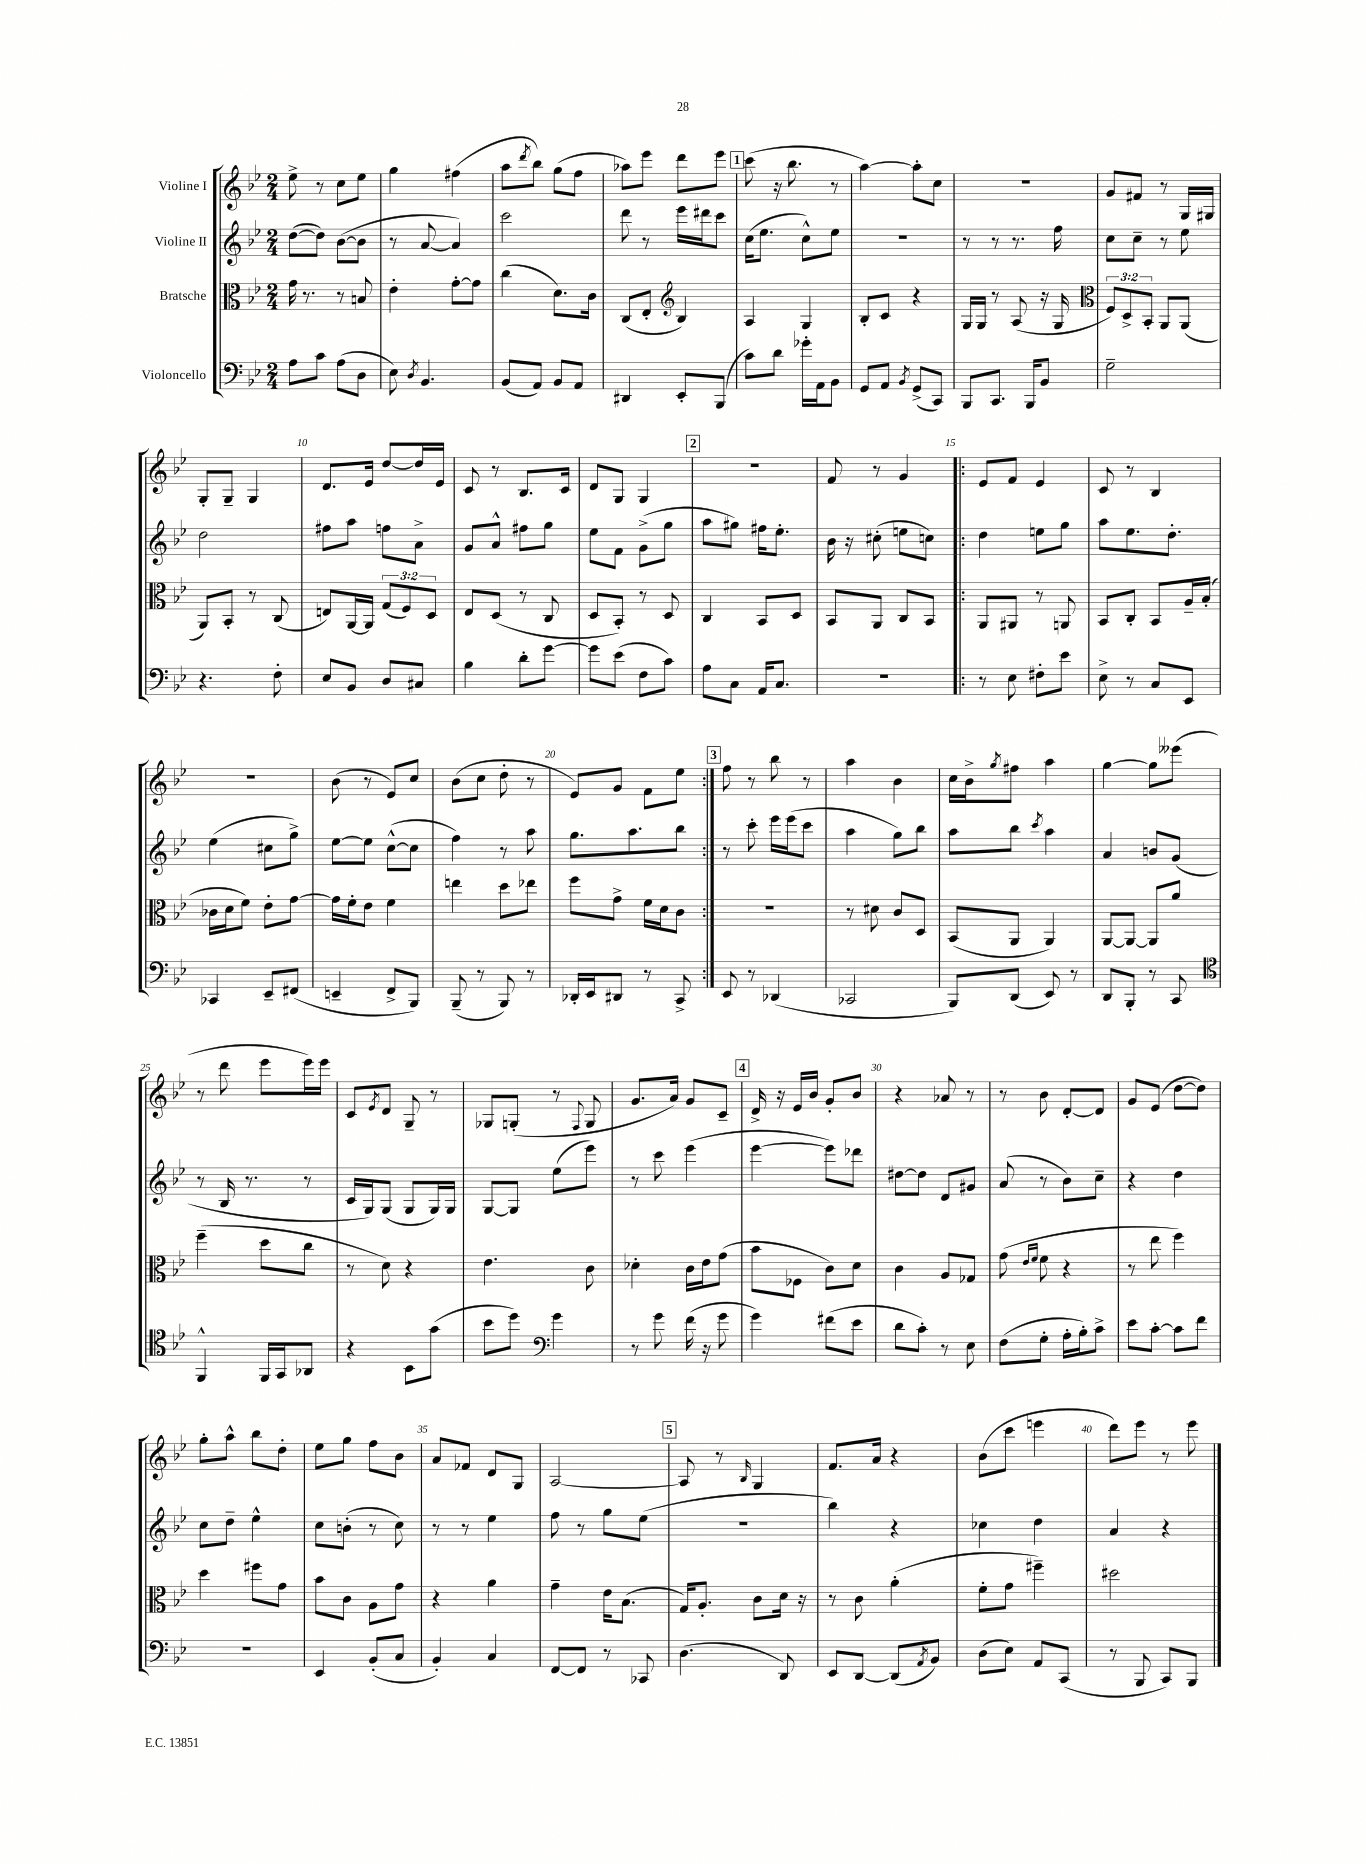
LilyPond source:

<<
\new StaffGroup <<
\new Staff = "s0" \with { instrumentName = "Violine I" } {
    \clef treble \key bes \major \numericTimeSignature \time 2/4
    ees''8-> r8 c''8 ees''8 |
    g''4 fis''4( |
    a''8 \acciaccatura { d'''8 } bes''8) g''8( f''8 |
    aes''8) ees'''8 d'''8 ees'''8 |
    \mark \markup { \box "1" } c'''8( r16 bes''8. r8 |
    a''4~) a''8-. c''8 |
    r2 |
    g'8 fis'8 r8 g16 gis16 |
    g8-. g8-- g4 |
    d'8. ees'16 d''8~ d''16 ees'16 |
    c'8 r8 bes8. c'16 |
    d'8 g8 g4 |
    \mark \markup { \box "2" } R2 |
    f'8 r8 g'4 |
    \repeat volta 2 { ees'8 f'8 ees'4 |
    c'8 r8 bes4 |
    R2 |
    bes'8( r8 ees'8) c''8 |
    bes'8( c''8 d''8-. r8 |
    ees'8) g'8 f'8 ees''8 | }
    \mark \markup { \box "3" } f''8 r8 bes''8 r8 |
    a''4 bes'4 |
    c''16 bes'16-> \acciaccatura { g''8 } fis''8 a''4 |
    g''4~ g''8 eeses'''8( |
    r8 d'''8 ees'''8 ees'''16) ees'''16 |
    c'8 \acciaccatura { ees'8 } d'8 g8-- r8 |
    ges8 g8-.( r8 \appoggiatura { f8 } g8 |
    g'8. a'16) g'8 c'8-- |
    \mark \markup { \box "4" } d'16-> r16 ees'16 bes'16 g'8-. bes'8 |
    r4 aes'8 r8 |
    r8 bes'8 d'8~-. d'8 |
    g'8 ees'8( d''8~ d''8) |
    g''8-. a''8-^ bes''8 d''8-. |
    ees''8 g''8 f''8 bes'8 |
    a'8 fes'8 d'8 g8 |
    a2~ |
    \mark \markup { \box "5" } a8 r8 \grace { bes16 } g4 |
    f'8. a'16 r4 |
    bes'8( c'''8 e'''4 |
    d'''8) ees'''8 r8 ees'''8 \bar "|." |
}
\new Staff = "s1" \with { instrumentName = "Violine II" } {
    \clef treble \key bes \major \numericTimeSignature \time 2/4
    d''8~( d''8) bes'8~( bes'8 |
    r8 a'8~ a'4) |
    c'''2 |
    d'''8 r8 ees'''16 dis'''16 c'''8 |
    \mark \markup { \box "1" } c''16( ees''8. c''8-^) ees''8 |
    R2 |
    r8 r8 r8. f''16 |
    c''8 c''8-- r8 ees''8 |
    d''2 |
    fis''8 a''8 f''8 a'8-> |
    g'8 a'8-^ fis''8 g''8 |
    ees''8 f'8 g'8->( g''8 |
    \mark \markup { \box "2" } a''8 gis''8) fis''16 ees''8.-. |
    bes'16 r16 cis''8-.( e''8 c''8) |
    \repeat volta 2 { d''4 e''8 g''8 |
    a''8 ees''8. d''8.-. |
    ees''4( cis''8 g''8->) |
    ees''8~ ees''8 c''8~-^( c''8 |
    f''4) r8 a''8 |
    g''8. a''8. bes''8 | }
    \mark \markup { \box "3" } r8 c'''8-. ees'''16 ees'''16( c'''8 |
    a''4 g''8) bes''8 |
    a''8 bes''8 \acciaccatura { c'''8 } a''4 |
    a'4 b'8 g'8( |
    r8 bes16 r8. r8 |
    c'16 g16) g8( g8 g16) g16 |
    g8~ g8 ees''8( ees'''8) |
    r8 c'''8 ees'''4( |
    \mark \markup { \box "4" } ees'''4~ ees'''8) des'''8 |
    dis''8~ dis''8 d'8 gis'8 |
    a'8( r8 bes'8) c''8-- |
    r4 d''4 |
    c''8 d''8-- ees''4-^ |
    c''8 b'8-.( r8 c''8) |
    r8 r8 ees''4 |
    f''8 r8 g''8 ees''8( |
    \mark \markup { \box "5" } R2 |
    bes''4) r4 |
    ces''4 d''4 |
    a'4 r4 \bar "|." |
}
\new Staff = "s2" \with { instrumentName = "Bratsche" } {
    \clef alto \key bes \major \numericTimeSignature \time 2/4 \override Staff.TupletNumber.text = #tuplet-number::calc-fraction-text
    g'16 r8. r8 b8 |
    ees'4-. g'8~-. g'8 |
    c''4( d'8.) c'16 |
    c8( ees8-. \clef treble bes4) |
    \mark \markup { \box "1" } a4 g4 |
    bes8-. c'8 r4 |
    g16 g16 r8 a8( r16 g16 |
    \clef alto \tuplet 3/2 { f8) d8-> bes,8-. } a,8 a,8( |
    a,8) bes,8-. r8 c8( |
    e8) a,16~ a,16 \tuplet 3/2 { g8( f8) d8 } |
    ees8 d8( r8 c8 |
    d8 bes,8-.) r8 d8 |
    \mark \markup { \box "2" } c4 bes,8 d8 |
    bes,8 a,8 c8 bes,8 |
    \repeat volta 2 { a,8 ais,8 r8 a,8 |
    bes,8 c8-. bes,8 a16-- bes16-.( |
    ces'16 d'16 f'8) ees'8-. g'8~ |
    g'16 f'16-. ees'8 f'4 |
    e''4 d''8 ees''8 |
    f''8 g'8-> f'16 d'16 c'8 | }
    \mark \markup { \box "3" } R2 |
    r8 dis'8 c'8 d8 |
    bes,8( a,8 a,4) |
    a,8~ a,8~ a,8 a'8 |
    f''4--( d''8 c''8 |
    r8 d'8) r4 |
    ees'4. c'8 |
    des'4-. c'16 ees'16 g'8( |
    \mark \markup { \box "4" } bes'8 fes8 c'8) d'8 |
    c'4 a8 ges8 |
    g'8( \grace { ees'16 f'16 } f'8 r4 |
    r8 ees''8 f''4) |
    d''4 fis''8 g'8 |
    bes'8 c'8 a8 g'8 |
    r4 a'4 |
    g'4-- ees'16 bes8.( |
    \mark \markup { \box "5" } g16) a8.-. c'8 d'16 r16 |
    r8 c'8 a'4-.( |
    f'8-. g'8 fis''4--) |
    dis''2 \bar "|." |
}
\new Staff = "s3" \with { instrumentName = "Violoncello" } {
    \clef bass \key bes \major \numericTimeSignature \time 2/4
    a8 c'8 a8( d8 |
    ees8) \acciaccatura { d8 } bes,4. |
    bes,8( a,8) bes,8 a,8 |
    dis,4 ees,8-. bes,,8( |
    \mark \markup { \box "1" } c'8) d'8 ges'16-. a,16 bes,8 |
    g,8 a,8 \acciaccatura { bes,8 } g,8->( c,8) |
    bes,,8 c,8. bes,,16 bes,8 |
    g2-- |
    r4. f8-. |
    ees8 bes,8 d8 cis8 |
    bes4 d'8-. g'8~ |
    g'8 ees'8( f8 c'8) |
    \mark \markup { \box "2" } a8 c8 a,16 c8. |
    R2 |
    \repeat volta 2 { r8 ees8 fis8-. ees'8 |
    ees8-> r8 c8 ees,8 |
    ces,4 ees,8-- fis,8( |
    e,4-- f,8-> bes,,8) |
    bes,,8--( r8 bes,,8) r8 |
    des,16-. ees,16 dis,8 r8 c,8-> | }
    \mark \markup { \box "3" } ees,8 r8 des,4( |
    ces,2 |
    bes,,8) d,8( ees,8) r8 |
    d,8 bes,,8-. r8 c,8 |
    \clef tenor f,4-^ f,16 g,16 aes,8 |
    r4 bes,8 g'8( |
    bes'8 d''8) \clef bass g'4 |
    r8 g'8 f'16( r16 g'8 |
    \mark \markup { \box "4" } g'4) fis'8( ees'8 |
    d'8 c'8-.) r8 ees8 |
    f8( g8-. a16-. bes16-.) c'8-> |
    ees'8 c'8~-. c'8 f'8 |
    R2 |
    ees,4 bes,8-.( c8 |
    bes,4-.) c4 |
    f,8~ f,8 r8 ces,8 |
    \mark \markup { \box "5" } d4.( d,8) |
    ees,8 d,8~ d,8( \acciaccatura { a,8 } bes,8) |
    d8( ees8) a,8 c,8( |
    r8 bes,,8 c,8) bes,,8 \bar "|." |
}
>>
>>
\layout { \context { \Score \override BarNumber.break-visibility = ##(#f #t #t) barNumberVisibility = #(every-nth-bar-number-visible 5) } }
